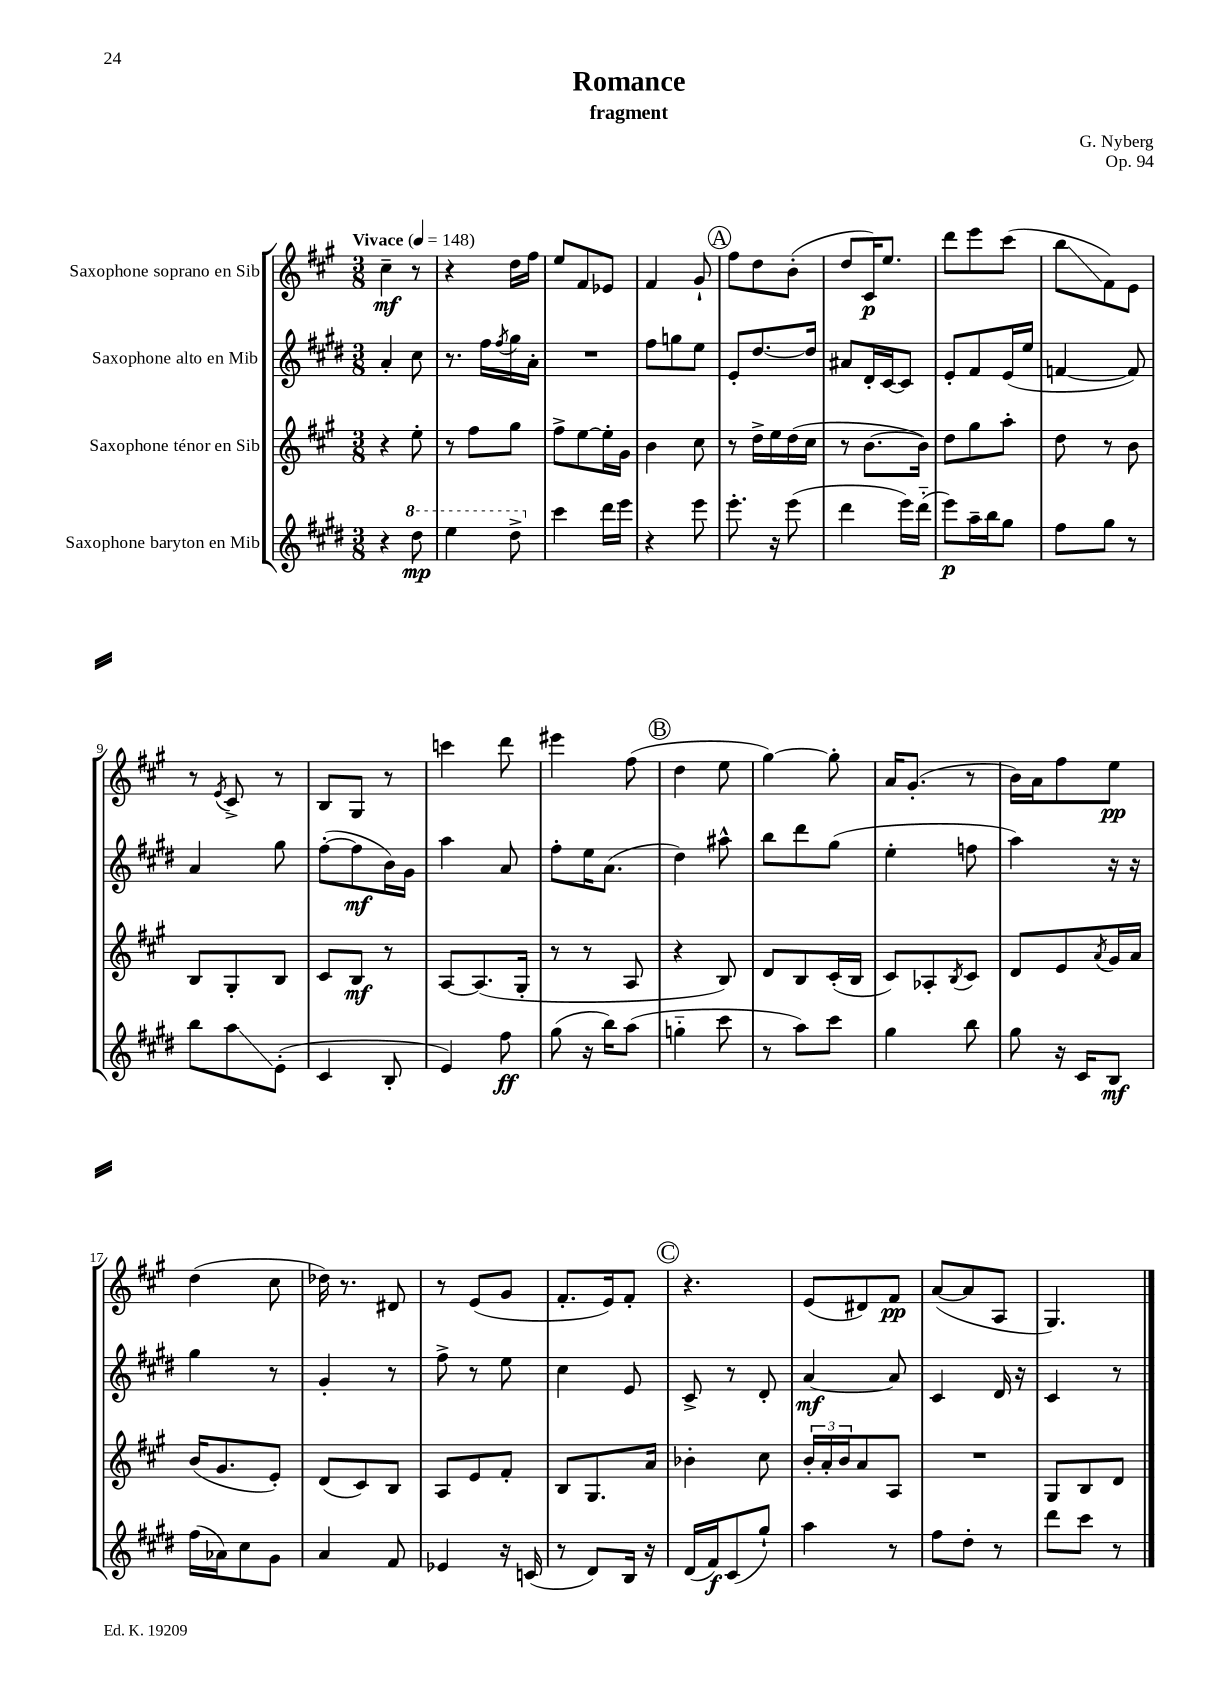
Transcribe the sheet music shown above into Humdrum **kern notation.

**kern	**kern	**kern	**kern
*staff4	*staff3	*staff2	*staff1
*clefG2	*clefG2	*clefG2	*clefG2
*k[f#c#g#d#]	*k[f#c#g#]	*k[f#c#g#d#]	*k[f#c#g#]
*M3/8	*M3/8	*M3/8	*M3/8
*MM148	*MM148	*MM148	*MM148
4r	4r	4a'/	4cc#~\
8ddd#\	8ee'\	8cc#\	8r
=	=	=	=
4eee\	8r	8.r	4r
.	8ff#\L	.	.
.	.	16ff#\LL	.
.	.	8qff#/	.
8ddd#^\	8gg#\J	16gg#\	16dd\LL
.	.	16a'\JJ	16ff#\JJ
=	=	=	=
4ccc#\	8ff#^\L	4.r	8ee/L
.	[8ee\	.	8f#/
16ddd#\LL	16ee'\]L	.	8e-/J
16eee\JJ	16g#\JJ	.	.
=	=	=	=
4r	4b\	8ff#\L	4f#/
.	.	8gg\	.
8eee\	8cc#\	8ee\J	8g#`/
=	=	=	=
8.eee'\	8r	8e'/L	8ff#\L
.	16dd^\LL	[8.dd#/	8dd\
16r	16ee\	.	.
(8eee\	(16dd\	.	(8b'\J
.	16cc#\JJ	16dd#/]Jk	.
=	=	=	=
4ddd#\	8r	8a#/L	8dd/L
.	[8.b\L	16d#'/L	16c#/K)
.	.	[16c#/J	8.ee/J
16eee\LL)	.	8c#/]J	.
(16ddd#'~\JJ	16b\]Jk)	.	.
=	=	=	=
8eee\L)	8dd\L	8e'/L	8ddd\L
16aa~\L	8gg#\	8f#/	8eee\
16bb\J	.	.	.
8gg#\J	8aa'\J	(16e/L	(8ccc#\J
.	.	16ee/JJ	.
=	=	=	=
8ff#\L	8dd\	[4f/	8bb\L
8gg#\J	8r	.	8f#\)
8r	8b\	8f/])	8e\J
=	=	=	=
8bb\L	8B/L	4a/	8r
.	.	.	8qe/
8aa\	8G#'/	.	8c#^/
(8e'\J	8B/J	8gg#\	8r
=	=	=	=
4c#/	8c#/L	([8ff#'\L	8B/L
.	8B/J	8ff#\]	8G#/J
8B'/	8r	16b\L)	8r
.	.	16g#\JJ	.
=	=	=	=
4e/)	[8A/L	4aa\	4ccc\
.	(8.A/]	.	.
8ff#\	.	8a/	8ddd\
.	16G#'/Jk	.	.
=	=	=	=
(8gg#\	8r	8ff#'\L	4eee#\
16r	8r	16ee\K	.
16bb\LK)	.	(8.a\J	.
(8aa\J	8A/	.	(8ff#\
=	=	=	=
4gg'~\	4r	4dd#\)	4dd\
8ccc#\	8B/)	8aa#^^\	8ee\
=	=	=	=
8r	8d/L	8bb\L	[4gg#\)
8aa\L)	8B/	8ddd#\	.
8ccc#\J	(16c#'/L	(8gg#\J	8gg#'\]
.	16B/JJ	.	.
=	=	=	=
4gg#\	8c#/L)	4ee'\	16a/LK
.	.	.	(8.g#'/J
.	8A-'/	.	.
.	8qB/	.	.
8bb\	8c#/J	8ff\	8r
=	=	=	=
8gg#\	8d/L	4aa\)	16b\LL)
.	.	.	16a\J
16r	8e/	.	8ff#\
16c#/LK	.	.	.
.	8qa/	.	.
8B/J	16g#/L	16r	8ee\J
.	16a/JJ	16r	.
=	=	=	=
(16ff#\LL	(16b/LK	4gg#\	(4dd\
16a-\J)	8.g#/	.	.
8cc#\	.	.	.
8g#\J	8e'/J)	8r	8cc#\
=	=	=	=
4a/	(8d/L	4g#'/	16dd-\)
.	.	.	8.r
.	8c#/)	.	.
8f#/	8B/J	8r	8d#/
=	=	=	=
4e-/	8A/L	8ff#^\	8r
.	8e/	8r	(8e/L
16r	8f#'/J	8ee\	8g#/J
(16c/	.	.	.
=	=	=	=
8r	8B/L	4cc#\	8.f#'/L
8d#/L)	8.G#/	.	.
.	.	.	16e/k)
16B/Jk	.	8e/	8f#'/J
16r	16a/Jk	.	.
=	=	=	=
(16d#/LL	4b-'\	8c#^/	4.r
16f#/J)	.	.	.
(8c#/	.	8r	.
8gg#`/J)	8cc#\	8d#'/	.
=	=	=	=
4aa\	24b'/LL	[4a/	(8e/L
.	24a'/	.	.
.	24b/J	.	.
.	8a/	.	8d#/)
8r	8A/J	8a/]	8f#/J
=	=	=	=
8ff#\L	4.r	4c#/	([8a/L
8dd#'\J	.	.	8a/]
8r	.	16d#/	8A/J
.	.	16r	.
=	=	=	=
8ddd#\L	8G#/L	4c#/	4.G#/)
8ccc#\J	8B/	.	.
8r	8d/J	8r	.
==	==	==	==
*-	*-	*-	*-
